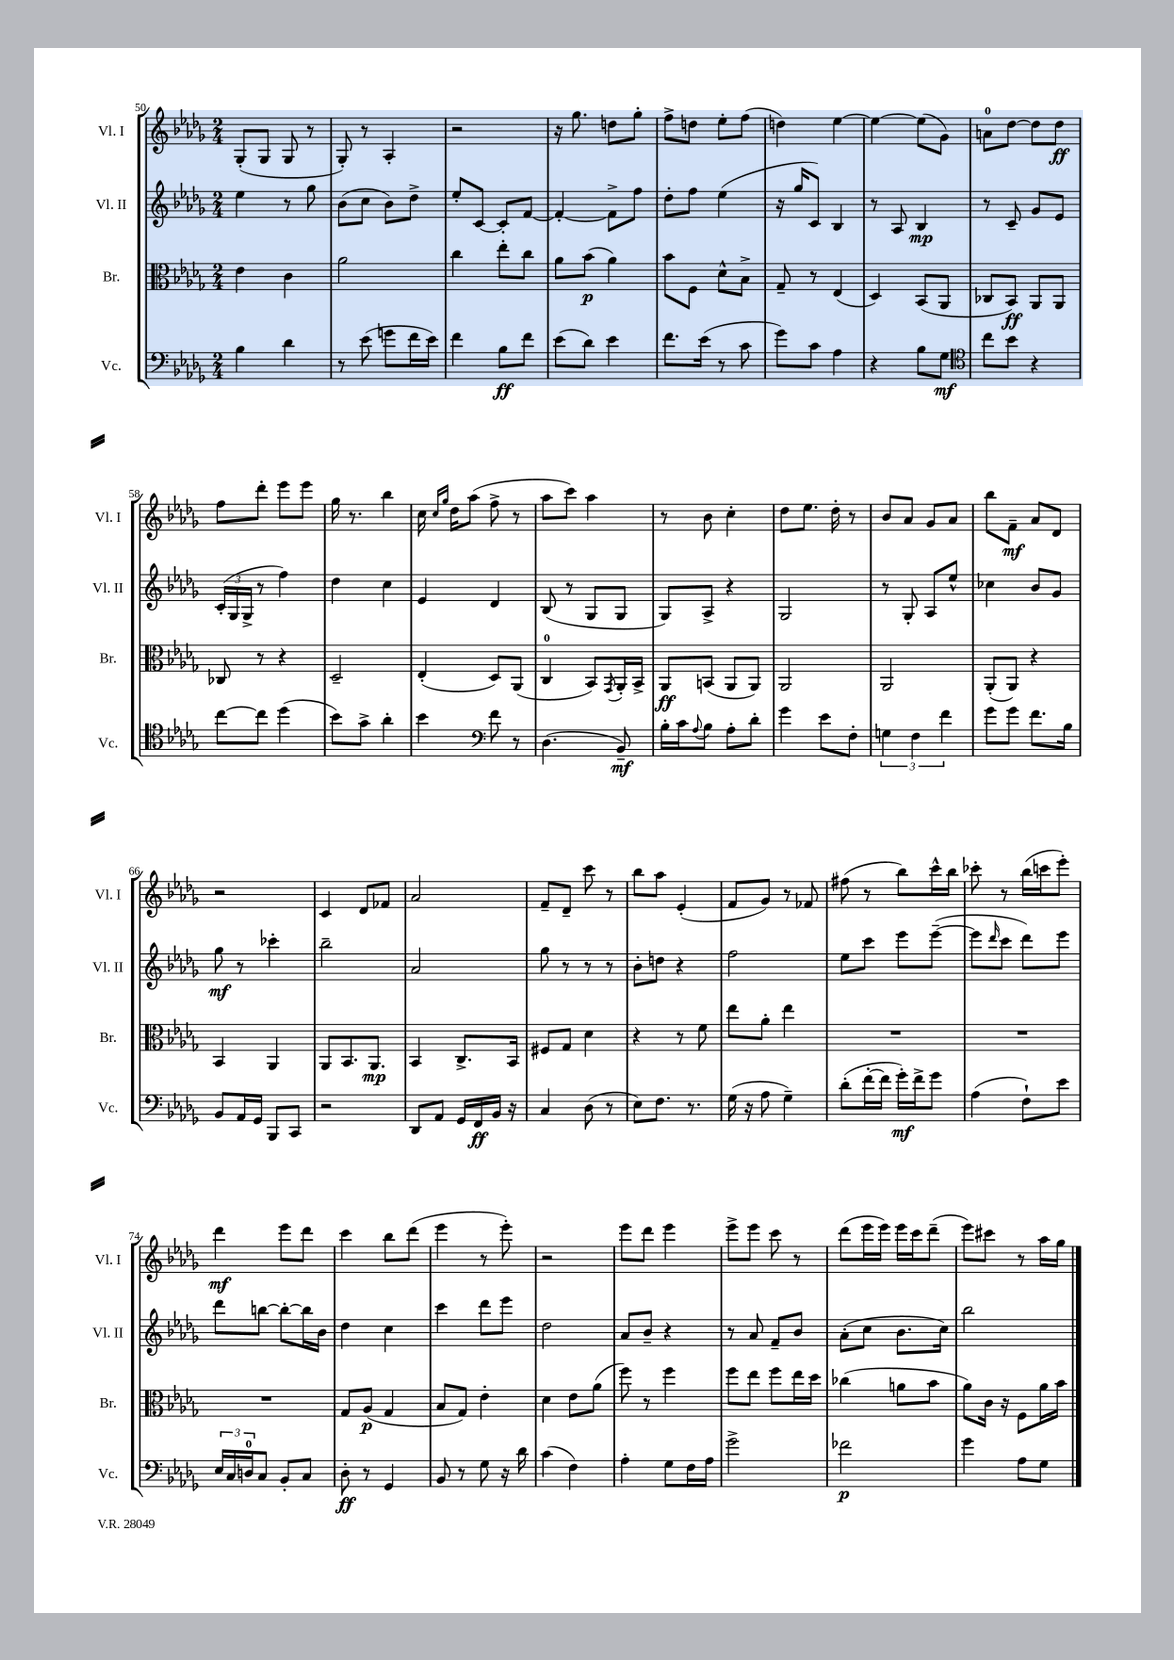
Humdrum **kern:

**kern	**kern	**kern	**kern
*staff4	*staff3	*staff2	*staff1
*clefF4	*clefC3	*clefG2	*clefG2
*k[b-e-a-d-g-]	*k[b-e-a-d-g-]	*k[b-e-a-d-g-]	*k[b-e-a-d-g-]
*M2/4	*M2/4	*M2/4	*M2/4
4B-	4e-	4ee-	(8G-'
.	.	.	8G-
4d-	4c	8r	8G-
.	.	8gg-	8r
=	=	=	=
8r	2a-	(8b-	8G-')
(8e-	.	8cc	8r
8g	.	8b-)	4A-'
16f	.	8dd-^	.
16e-)	.	.	.
=	=	=	=
4f	4cc	8ee-'	2r
.	.	[8c	.
8B-	8ee-'	8c']	.
8f	8cc	[8f	.
=	=	=	=
(8e-	8a-	4f'_	16r
.	.	.	8.gg-
8d-)	(8b-	.	.
4e-	4a-)	8f^]	8dd
.	.	8ff	8gg-'
=	=	=	=
8.f	8b-	8dd-'	8ff^
.	8F	8ff	8dd
(16e-	.	.	.
8r	8d-^^	(4ee-	8ee-'
8c	8B-^	.	(8ff
=	=	=	=
8g-)	8G-~	16r	4dd)
.	.	16gg-	.
8c	8r	8c)	.
4A-	(4E-	4B-	[4ee-
=	=	=	=
4r	4D-)	8r	4ee-_
.	.	8A-	.
8B-	(8BB-	4B-	(8ee-]
8G-	8AA-	.	8g-)
=	=	=	=
*clefC4	*	*	*
8cc	8C-	8r	8a
8b-	8BB-)	8c~	[8dd-
4r	8AA-	8g-	8dd-]
.	8AA-	8e-	8dd-
=	=	=	=
[8cc	8C-	(24c'	8ff
.	.	24G-	.
.	.	24G-^	.
8cc]	8r	8r	8ddd-'
(4dd-	4r	4ff)	8eee-
.	.	.	8eee-
=	=	=	=
8b-)	2D-~	4dd-	16gg-
.	.	.	8.r
8g-^	.	.	.
4a-'	.	4cc	4bb-
=	=	=	=
4b-	(4E-'	4e-	16cc
.	.	.	16qqcc
.	.	.	16qqgg-
.	.	.	16dd-
.	.	.	(8aa-
*clefF4	*	*	*
8f	8D-)	4d-	8ff^
8r	(8AA-	.	8r
=	=	=	=
(4.D-	4C	(8B-	8aa-
.	.	8r	8ccc)
.	8BB-)	8G-	4aa-
.	8qGG-	.	.
8BB-~)	16AA-'	8G-	.
.	16BB-^	.	.
=	=	=	=
16B-'	8AA-	8G-)	8r
16c	.	.	.
8qqA-	.	.	.
8B-	(8BB	8A-^	8b-
8A-'	8AA-	4r	4cc'
8d-'	8AA-)	.	.
=	=	=	=
4g-	2AA-	2G-	8dd-
.	.	.	8.ee-
8e-	.	.	.
.	.	.	16dd-'
8F'	.	.	8r
=	=	=	=
6G	2AA-	8r	8b-
.	.	8G-'	8a-
6F	.	.	.
.	.	8A-	8g-
6f	.	.	.
.	.	8ee-^^	8a-
=	=	=	=
8g-	(8AA-'	4cc-	8bb-
8g-	8AA-)	.	8f~
8.f	4r	8b-	8a-
.	.	8g-	8d-
16B-	.	.	.
=	=	=	=
8BB-	4BB-	8gg-	2r
16AA-	.	8r	.
16GG-	.	.	.
8BBB-	4AA-	4ccc-'	.
8CC	.	.	.
=	=	=	=
2r	8AA-	2bb-~	4c
.	8.BB-	.	.
.	.	.	8d-
.	8.AA-	.	.
.	.	.	8f-
=	=	=	=
8DD-	4BB-	2a-	2a-
8AA-	.	.	.
16GG-	8.C^	.	.
16FF	.	.	.
16BB-	.	.	.
16r	16BB-	.	.
=	=	=	=
4C	8F#	8gg-	8f~
.	8G-	8r	8d-~
(8D-	4d-	8r	8ccc
8r	.	8r	8r
=	=	=	=
8E-)	4r	8b-'	8bb-
8.F	.	8dd	8aa-
.	8r	4r	(4e-'
8.r	.	.	.
.	8f	.	.
=	=	=	=
(16G-	8ee-	2ff	8f
16r	.	.	.
8A-	8a-'	.	8g-)
4G-~)	4ee-	.	8r
.	.	.	8f-
=	=	=	=
(8d-'	2r	8ee-	(8ff#
[16f'	.	8ccc	8r
16f]	.	.	.
16g-')	.	8eee-	8bb-)
16f^	.	.	.
8g-	.	([8eee-~	16ccc^^
.	.	.	16bb-
=	=	=	=
(4A-	2r	8eee-]	8ccc-'
.	.	16qqddd-	.
.	.	8ccc	8r
8F`)	.	8ddd-)	(16bb-
.	.	.	16ccc
8e-	.	8eee-	8eee-')
=	=	=	=
24E-	2r	8ddd-	4ddd-
24C	.	.	.
24D	.	.	.
8C	.	[8bb	.
8BB-'	.	8bb'_	8eee-
8C	.	16bb]	8ddd-
.	.	16b-	.
=	=	=	=
8D-'	8G-	4dd-	4ccc
8r	(8A-	.	.
4GG-	4G-	4cc	8bb-
.	.	.	(8ddd-
=	=	=	=
8BB-	8B-	4ccc	4eee-
8r	8G-)	.	.
8G-	4e-'	8ddd-	8r
16r	.	8eee-	8eee-')
16d-	.	.	.
=	=	=	=
(4c	4d-	2dd-	2r
4F)	8e-	.	.
.	(8a-	.	.
=	=	=	=
4A-'	8ff)	8a-	8eee-
.	8r	8b-~	8ddd-
8G-	4ff	4r	4eee-
16F	.	.	.
16A-	.	.	.
=	=	=	=
2g-^	8ff	8r	8eee-^
.	8ee-	8a-	8eee-
.	8ff	8f~	8ccc
.	16ee-	8b-	8r
.	16dd-	.	.
=	=	=	=
2f-	(4cc-	(8a-'	(8ddd-
.	.	8cc	16eee-
.	.	.	16eee-)
.	8a	8.b-	16eee-
.	.	.	16ccc
.	8b-	.	(8ddd-~
.	.	16cc)	.
=	=	=	=
4g-	8a-)	2bb-	8eee-)
.	16c	.	8ccc#
.	16r	.	.
8A-	8F	.	8r
8G-	16a-	.	16aa-
.	16b-	.	16gg-
==	==	==	==
*-	*-	*-	*-
